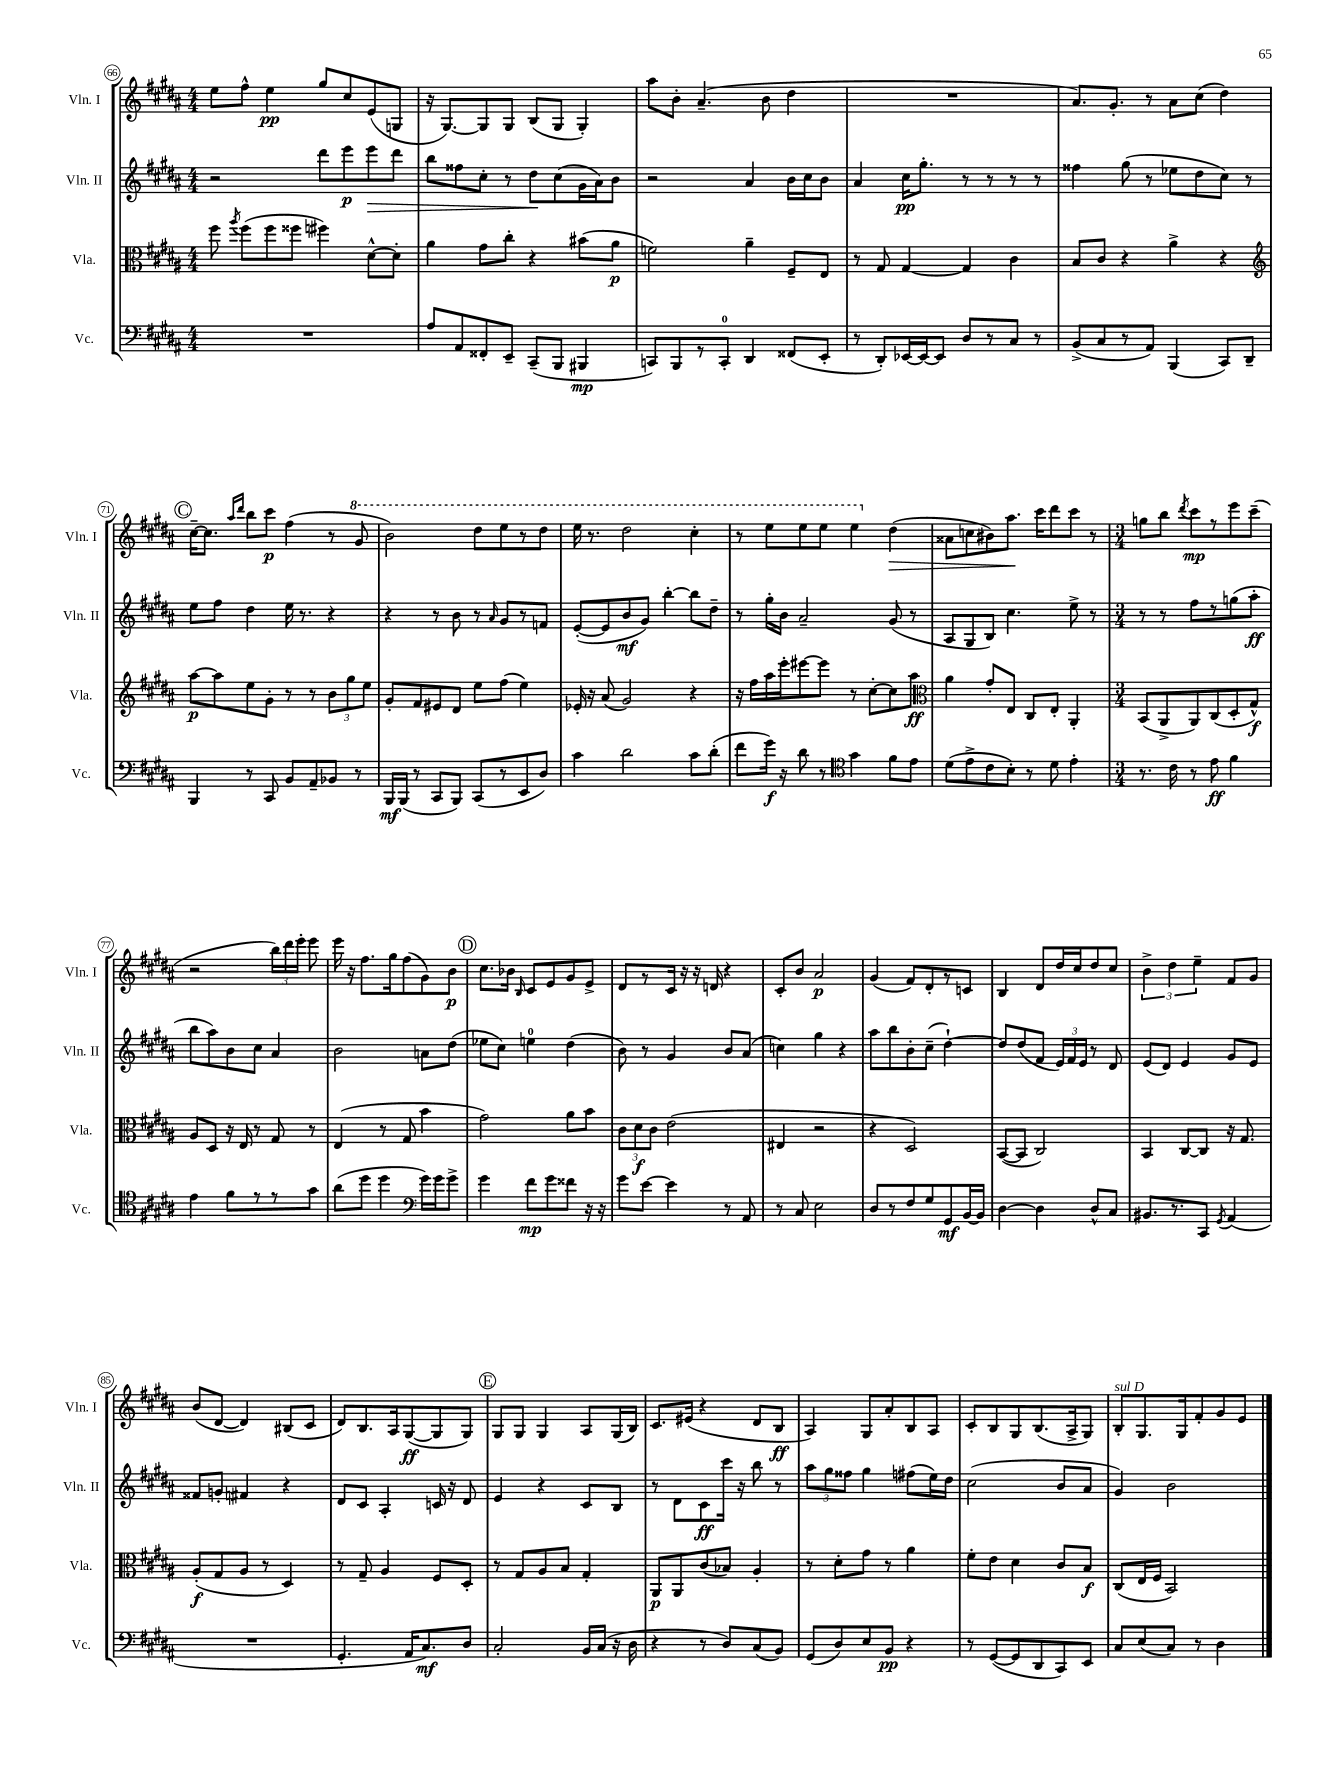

**kern	**kern	**kern	**kern
*staff4	*staff3	*staff2	*staff1
*clefF4	*clefC3	*clefG2	*clefG2
*k[f#c#g#d#a#]	*k[f#c#g#d#a#]	*k[f#c#g#d#a#]	*k[f#c#g#d#a#]
*M4/4	*M4/4	*M4/4	*M4/4
1r	8ff#	2r	8ee
.	8qaa#	.	.
.	(8ff#	.	8ff#^^
.	8ff#	.	4ee
.	8ff##	.	.
.	4ff#)	8ddd#	8gg#
.	.	8eee	8cc#
.	[8d#^^	8eee	(8e
.	8d#']	8ddd#	8G
=	=	=	=
8A#	4a#	8bb	16r
.	.	.	[8.G#)
8AA#	.	8ff##	.
8FF##'	8g#	8cc#'	8G#]
8EE~	8cc#'	8r	8G#
(8CC#~	4r	8dd#	(8B
8BBB	.	(8cc#	8G#
4BBB#	(8b#	16g#	4G#')
.	.	16a#)	.
.	8a#	8b	.
=	=	=	=
8CC)	2f)	2r	8aa#
8BBB	.	.	8b'
8r	.	.	(4.a#~
8CC'	.	.	.
4DD#	4a#~	4a#	.
.	.	.	8b
(8FF##	8F#~	16b	4dd#
.	.	16cc#	.
8EE'	8E	8b	.
=	=	=	=
8r	8r	4a#	1r
8DD#')	8G#	.	.
[16EE-	[4G#	16cc#	.
16EE-_	.	8.gg#'	.
8EE-]	.	.	.
8D#	4G#]	8r	.
8r	.	8r	.
8C#	4c#	8r	.
8r	.	8r	.
=	=	=	=
(8BB^	8B	4ff##	8.a#)
8C#	8c#	.	.
.	.	.	8.g#'
8r	4r	(8gg#	.
8AA#)	.	8r	8r
(4BBB	4a#^	8ee-	8a#
.	.	8dd#	(8cc#
8CC#)	4r	8cc#)	4dd#)
8DD#~	.	8r	.
=	=	=	=
*	*clefG2	*	*
4BBB	[8aa#	8ee	[16cc#~
.	.	.	8.cc#]
.	8aa#]	8ff#	.
.	.	.	16qqaa#
.	.	.	16qqddd#
8r	8ee	4dd#	8bb
8CC#	8g#'	.	8ccc#
8BB	8r	16ee	(4ff#
.	.	8.r	.
8AA#~	8r	.	.
8BB-	12b	4r	8r
.	12gg#	.	.
8r	.	.	8gg#
.	12ee	.	.
=	=	=	=
16BBB	8g#'	4r	2bb)
(16BBB	.	.	.
8r	8f#	.	.
8CC#	8e#	8r	.
8BBB)	8d#	8b	.
(8CC#	8ee	8r	8ddd#
.	.	16qqa#	.
8r	(8ff#	8g#	8eee
8EE	4ee)	8r	8r
8D#)	.	8f	8ddd#
=	=	=	=
4c#	16e-'	([8e'	16eee
.	16r	.	8.r
.	(8a#	8e]	.
2d#	2g#)	8b	2ddd#
.	.	8g#)	.
.	.	[4bb'	.
8c#	4r	8bb]	4ccc#'
(8d#'	.	8dd#~	.
=	=	=	=
8f#	16r	8r	8r
.	16ff#	.	.
16g#)	16aa#	16gg#'	8eee
16r	16eee'	16b	.
8d#	[8eee#	2a#~	8eee
8r	8eee#]	.	8eee
*clefC4	*	*	*
4g#	8r	.	4eee
.	[8cc#'	.	.
8f#	8cc#]	(8g#	(4dd#
8e	8aa#	8r	.
=	=	=	=
*	*clefC3	*	*
(8d#	4a#	8A#	8a##
8e^	.	8G#	8cc
8c#	8g#'	8B)	8b#)
8B')	8E	4.cc#	8.aa#
8r	8C#	.	.
.	.	.	16ccc#
8d#	8E'	.	8ddd#
4e'	4AA#'	8ee^	8ccc#
.	.	8r	8r
=	=	=	=
*M3/4	*M3/4	*M3/4	*M3/4
8.r	(8BB	8r	8gg
.	8AA#^	8r	8bb
16c#	.	.	.
.	.	.	8qddd#
8r	8AA#)	8ff#	8ccc#
8e	(8C#	8r	8r
4f#	8D#'	(8gg	8eee
.	8G#^^)	8aa#'	(8ccc#~
=	=	=	=
4e	8A#	8bb	2r
.	8D#	8aa#)	.
8f#	16r	8b	.
.	16E	.	.
8r	8r	8cc#	.
8r	8G#	4a#	24bb)
.	.	.	24ddd#
.	.	.	24eee'
8g#	8r	.	8eee
=	=	=	=
(8a#	(4E	2b	16eee
.	.	.	16r
8dd#	.	.	8.ff#
4dd#	8r	.	.
.	.	.	16gg#
.	8G#	.	(8ff#
*clefF4	*	*	*
16g#)	4b	8a	8g#)
16g#	.	.	.
8g#^	.	(8dd#	8b
=	=	=	=
4g#	2g#)	8ee-	8.cc#
.	.	8cc#)	.
.	.	.	16b-
.	.	.	16qqB
8f#	.	4ee	8c#
8g#	.	.	8e
8f##	8a#	(4dd#	8g#
16r	8b	.	8e^
16r	.	.	.
=	=	=	=
8g#	12c#	8b)	8d#
.	12d#	.	.
[8e	.	8r	8r
.	12c#	.	.
4e]	(2e	4g#	16c#
.	.	.	16r
.	.	.	16r
.	.	.	16d
8r	.	8b	4r
8AA#	.	(8a#	.
=	=	=	=
8r	4E#	4cc)	8c#'
8C#	.	.	8b
2E	2r	4gg#	2a#
.	.	4r	.
=	=	=	=
8D#	4r	8aa#	(4g#
8r	.	8bb	.
8F#	2D#)	8b'	8f#)
8G#	.	(8cc#~	8d#'
8GG#	.	[4dd#`)	8r
[16BB	.	.	8c
16BB]	.	.	.
=	=	=	=
[4D#	([8BB	8dd#]	4B
.	8BB]	(8dd#	.
4D#]	2C#)	8f#	8d#
.	.	24e)	16dd#
.	.	24f#	.
.	.	.	16cc#
.	.	24e	.
8D#^^	.	8r	8dd#
8C#	.	8d#	8cc#
=	=	=	=
8.BB#	4BB	(8e	6b^
.	.	8d#)	.
.	.	.	6dd#
8.r	.	.	.
.	[8C#	4e	.
.	.	.	6ee~
8CC#	8C#]	.	.
8qGG#	.	.	.
(4AA#	16r	8g#	8f#
.	8.G#	.	.
.	.	8e	8g#
=	=	=	=
2.r	(8A#'	8f##	(8b
.	8G#	8g'	[8d#
.	8A#	4f#	4d#])
.	8r	.	.
.	4D#)	4r	(8B#
.	.	.	8c#
=	=	=	=
4.GG#'	8r	8d#	8d#)
.	8G#~	8c#	8.B
.	4A#	4A#'	.
.	.	.	16A#
16AA#	.	.	([8G#
8.C#)	.	.	.
.	8F#	16c	8G#]
.	.	16r	.
8D#	8D#'	8d#	8G#)
=	=	=	=
2C#'	8r	4e	8G#
.	8G#	.	8G#
.	8A#	4r	4G#
.	8B	.	.
16BB	4G#'	8c#	8A#
(16C#	.	.	.
16r	.	8B	(16G#
16D#	.	.	16B)
=	=	=	=
4r	8AA#	8r	8.c#
.	8AA#	8d#	.
.	.	.	(16e#
8r	(8c#	8c#	4r
8D#)	8B-)	16ccc#	.
.	.	16r	.
(8C#	4A#'	8bb	8d#
8BB)	.	8r	8B
=	=	=	=
(8GG#	8r	12aa#	4A#)
.	.	12gg#	.
8D#)	8d#'	.	.
.	.	12ff##	.
8E	8g#	4gg#	8G#
8BB	8r	.	8a#'
4r	4a#	(8ff#	8B
.	.	16ee)	8A#
.	.	16dd#	.
=	=	=	=
8r	8f#'	(2cc#	8c#'
([8GG#	8e	.	8B
8GG#]	4d#	.	8G#
8DD#	.	.	(8.B
8CC#)	8c#	8b	.
.	.	.	16A#^
8EE	8B	8a#	8G#)
=	=	=	=
8C#	(8C#	4g#)	8B'
(8E	16E	.	8.G#
.	16F#	.	.
8C#)	2BB)	2b	.
.	.	.	16G#
8r	.	.	8f#'
4D#	.	.	8g#
.	.	.	8e
==	==	==	==
*-	*-	*-	*-
